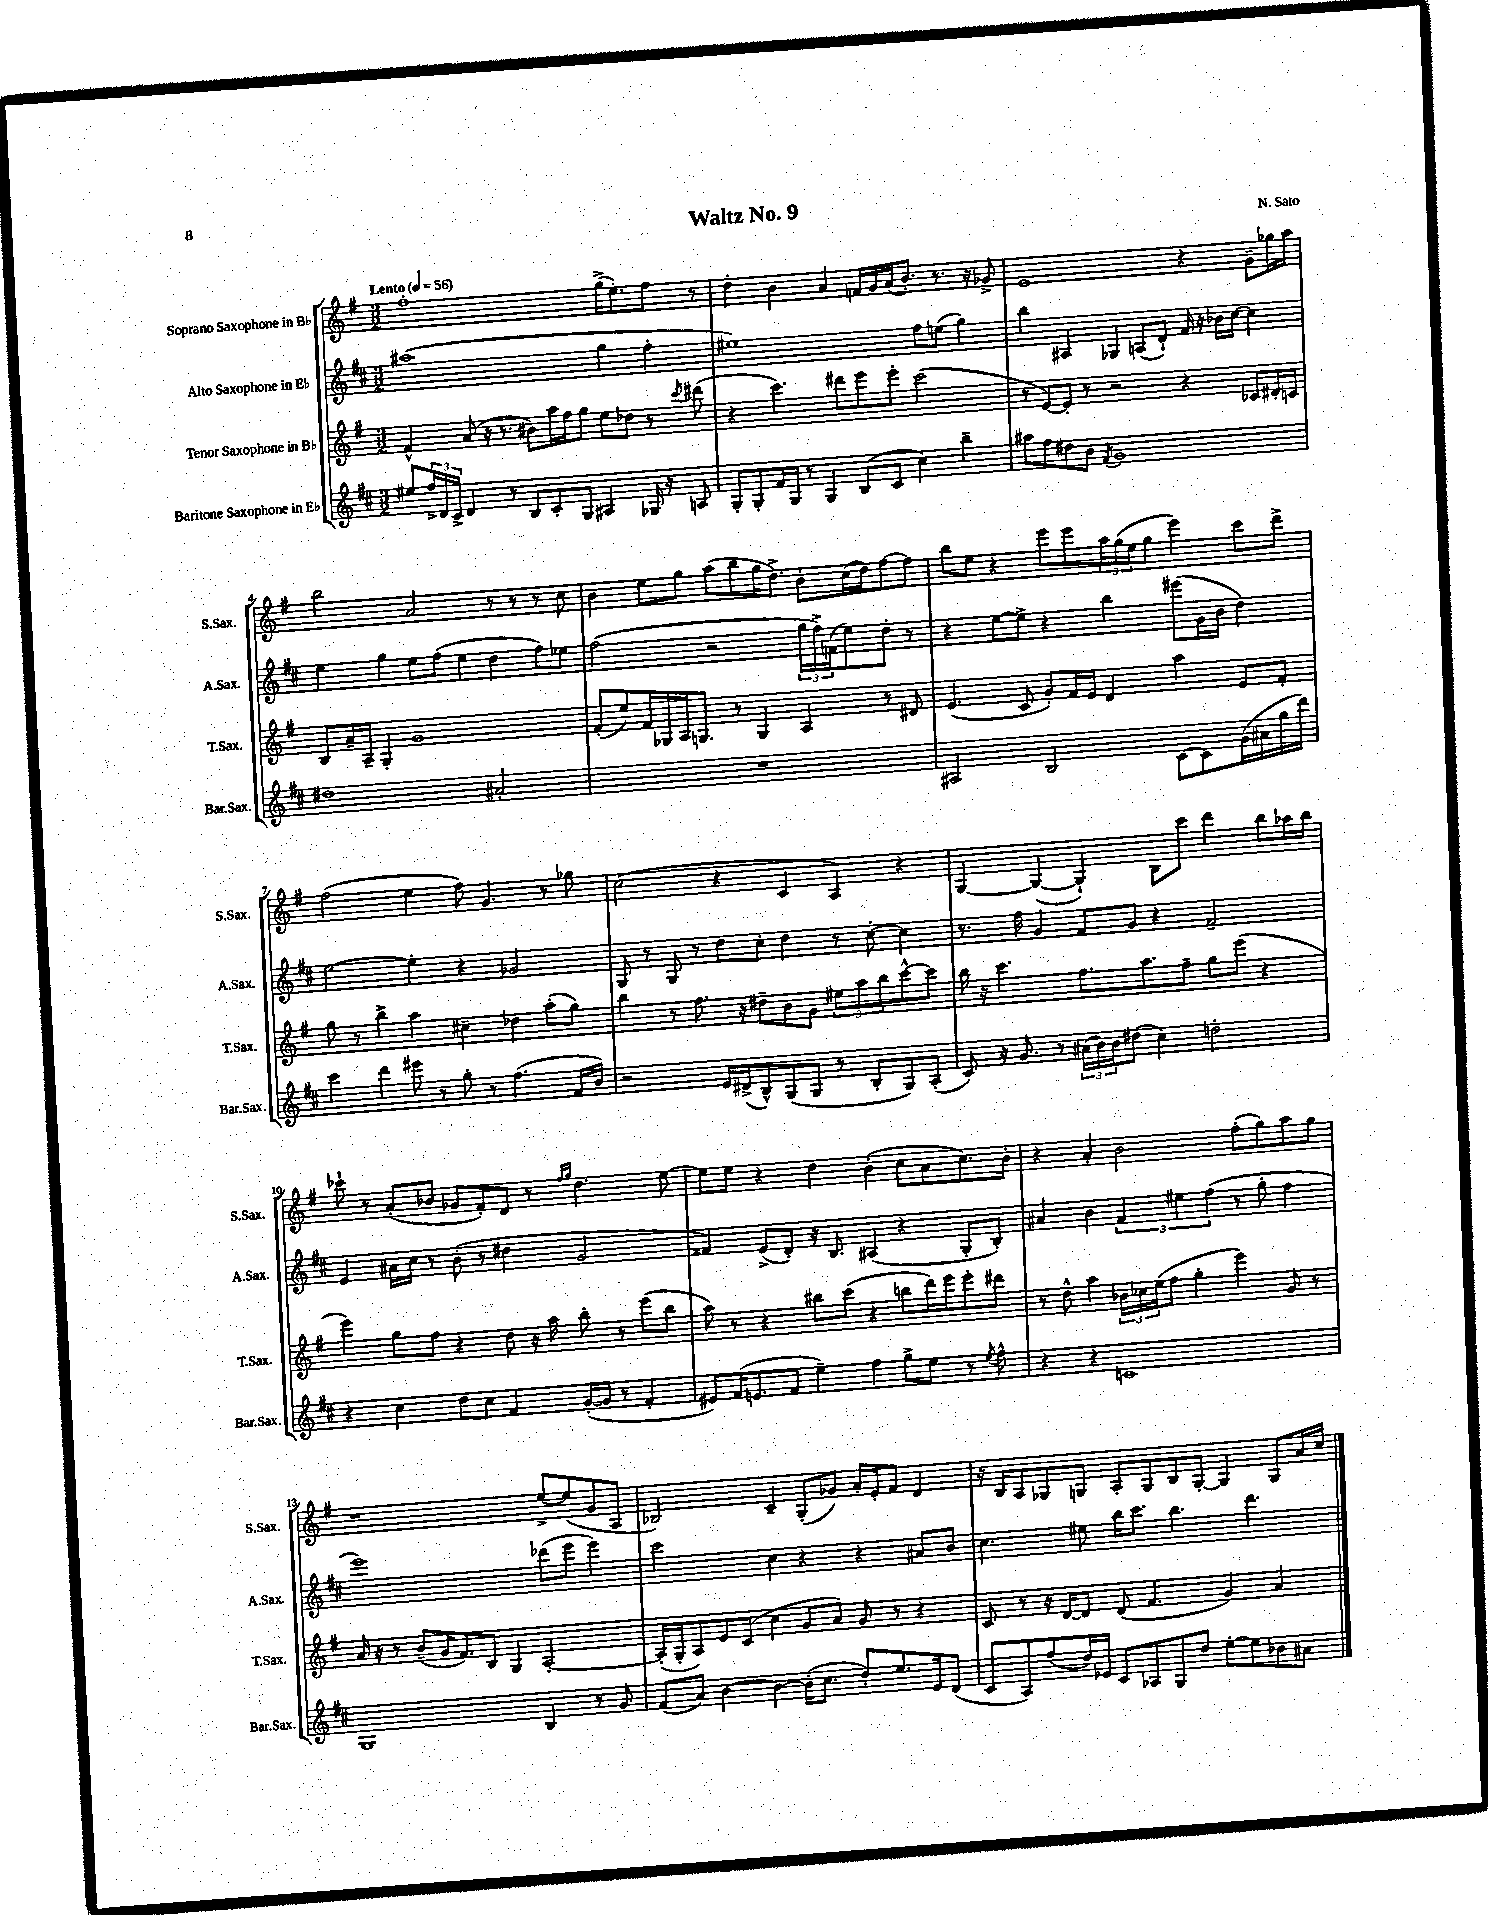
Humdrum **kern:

**kern	**kern	**kern	**kern
*staff4	*staff3	*staff2	*staff1
*clefG2	*clefG2	*clefG2	*clefG2
*k[f#c#]	*k[f#]	*k[f#c#]	*k[f#]
*M3/2	*M3/2	*M3/2	*M3/2
*MM56	*MM56	*MM56	*MM56
8ee#	4f#^^	(1aa#	1ff#'
24ff#^	.	.	.
24d	.	.	.
24c#^	.	.	.
4d	(8a	.	.
.	16r	.	.
.	8.r	.	.
8r	.	.	.
8B	8b#)	.	.
8c#'	16aa	.	.
.	16ff#	.	.
8G	8gg	.	.
4A#	8ee	4gg	(16gg^
.	.	.	8.ee')
.	8dd-	.	.
16G-	8r	4ff#'	8ff#
16r	.	.	.
.	8qccc	.	.
8A	(8ddd#	.	8r
=	=	=	=
8G'	4r	1ee#)	4dd'
8G'	.	.	.
16f#	4.ccc)	.	4b
16G	.	.	.
8r	.	.	.
4G	.	.	4a
.	8ddd#	.	.
(8B	8eee	.	16f
.	.	.	16g
8c#	8eee'	.	(16a
.	.	.	8.b')
4cc#)	(2ccc	8ff#	.
.	.	(8ee	8.r
4bb~	.	4gg)	.
.	.	.	16r
.	.	.	8g-^
=	=	=	=
8aa#	8r	4bb	1e
8ff#	[8e)	.	.
8dd#	8e']	4A#	.
8b	8r	.	.
8qf#	.	.	.
1g	2r	4G-	.
.	.	(8A	.
.	.	8d`)	.
.	4r	16f#	4r
.	.	16r	.
.	.	16b-	.
.	.	[16cc#	.
.	8c-	4cc#]	8g~
.	16d#'	.	16gg-
.	16c	.	16aa
=	=	=	=
1dd#	8B	4ee	2bb
.	16a~	.	.
.	16A~	.	.
.	4G'	4gg	.
.	1g	8ee	2a
.	.	(8ff#	.
.	.	4ee	.
2a#'	.	4dd	8r
.	.	.	8r
.	.	8ff#)	8r
.	.	8ee-	8cc
=	=	=	=
1.r	(8f#'	(2ff#	4b
.	8ee)	.	.
.	16f#	.	8ee
.	16G-	.	.
.	16A	.	8gg
.	8.G	.	.
.	.	2r	(8aa
.	8r	.	8bb
.	4G	.	16gg
.	.	.	8.dd^)
.	4A	24gg	8b'
.	.	24ff#^)	.
.	.	(24f	.
.	.	8ee)	(16cc
.	.	.	16dd)
.	8r	8dd'	[8ff#
.	8d#	8r	8ff#]
=	=	=	=
2A#	(4.e	4r	8bb
.	.	.	8ee
.	.	[8ee	4r
.	8c	8ee^]	.
2B	8g')	4r	8eee
.	16f#	.	8eee
.	16e	.	.
.	4d	4bb	24aa
.	.	.	(24gg
.	.	.	24ee
.	.	.	8gg
[8c#	4aa	(8eee#	4eee)
8c#]	.	16g	.
.	.	16b	.
(16g	8e	4dd)	8ccc
16a#	.	.	.
16gg	8f#'	.	8ddd^
16ddd)	.	.	.
=	=	=	=
4ccc#	8gg	[2ee	(2ff#
.	8r	.	.
4ddd	4bb^	.	.
8eee#	4aa	4ee']	4ee
8r	.	.	.
8gg'	4cc#~	4r	8ff#)
8r	.	.	4.g
(4.ff#	4dd-	2g-	.
.	(8aa'	.	8r
16f#	8gg)	.	8gg-
16b)	.	.	.
=	=	=	=
2r	4bb	8G	(2cc
.	.	8r	.
.	8r	8G	.
.	8.ff#	8r	.
16e	.	8dd	4r
(16d#^	16r	.	.
8B^^)	8dd#~	8cc#'	.
(8G	8b	4dd	4c
8G	8g	.	.
8r	12ee#	8r	4A)
.	12aa	.	.
8B'	.	[8cc#'	.
.	12bb	.	.
8G)	[8ccc^^	4cc#]	4r
(8A'	8ccc]	.	.
=	=	=	=
8c#)	16bb	8.r	[4G
.	16r	.	.
16r	4.ccc	.	.
8.g	.	16ff#	.
.	.	4g	(4G_
8r	.	.	.
(24a#	8.ff#	8f#	4G`])
24b)	.	.	.
24b	.	.	.
(8dd#	.	8g	.
.	8.aa	.	.
4cc#)	.	4r	8B
.	8ff#~	.	8ccc
2dd'	8gg	2f#~	4ddd
.	(8eee	.	.
.	4r	.	8bb
.	.	.	16aa-
.	.	.	16bb
=	=	=	=
4r	4eee)	4e	8ccc-`
.	.	.	8r
4cc#	8gg	16a#	(8a'
.	.	16cc#	.
.	8ff#	8r	8b-
8dd	4r	(8b'	8g-
8cc#	.	8r	8f#')
4f#	8dd	4dd#	8d
.	16r	.	8r
.	16aa	.	.
.	.	.	16qqff#
.	.	.	16qqgg
([16g'	8bb'	2g	4.dd
16g]	.	.	.
8r	8r	.	.
4f#'	(8eee	.	.
.	8bb	.	[8ee
=	=	=	=
8e#)	8aa)	4f##)	8ee]
(16f#	8r	.	8ee
8.e	.	.	.
.	4r	(8e^	4r
8f#	.	8d')	.
4ee~)	8bb#	16r	4dd
.	.	8.B	.
.	(8ccc	.	.
4ff#	4r	(4A#	(4b'
8gg^	8bb	4r	8cc
8ee	16ddd)	.	8a
.	16eee	.	.
8r	8eee'	8G'	8.cc)
8qee	.	.	.
8ff#^^	8ddd#	8B')	.
.	.	.	16b'
=	=	=	=
4r	8r	4a#	4r
.	8dd^^	.	.
4r	4aa	4b	4a'
1c	24b-	6f#	2b
.	24cc-	.	.
.	(24ee	.	.
.	8ff#	.	.
.	.	6ee#	.
.	4gg'	.	.
.	.	(6ff#	.
.	4eee)	8r	(8ff#'
.	.	8gg'	8gg)
.	8g	4ff#	8aa
.	8r	.	8gg
=	=	=	=
1G	16a	1eee)	1r
.	16r	.	.
.	8r	.	.
.	(8b~	.	.
.	16g	.	.
.	8.f#)	.	.
.	8B	.	.
.	4G	.	.
4B	[2A'	(8ddd-	[8ee^
.	.	8eee	(8ee]
8r	.	4eee)	8g
8g	.	.	8A
=	=	=	=
(8f#	(16A']	2ccc#	2B-)
.	16G'	.	.
8a)	8A)	.	.
[4b	8e	.	.
.	(8c	.	.
4b_	4cc	4cc#	4c~
(16b']	8g	4r	(8G'
8.cc#	.	.	.
.	8a)	.	8g-)
8dd')	8g	4r	16a'
.	.	.	16e'
8.ee	8r	.	8f#
.	4r	8a#	4d
16e	.	.	.
(8d	.	8b	.
=	=	=	=
8c#	8c	4.cc#	16r
.	.	.	16B
8A)	8r	.	8A
(8ff#	16r	.	8G-
.	[16d	.	.
16dd)	8d]	8ee#	8G
16e-	.	.	.
8c#	(8d	16bb	8A'
.	.	8.ccc#	.
8A-	4.f#	.	8G
8G	.	4.bb	8B
8dd	.	.	[8G'
[8ee'	4g)	.	4G]
8ee]	.	4.ddd	.
8b-	4a	.	8G
8a#	.	.	16a
.	.	.	16cc
==	==	==	==
*-	*-	*-	*-
